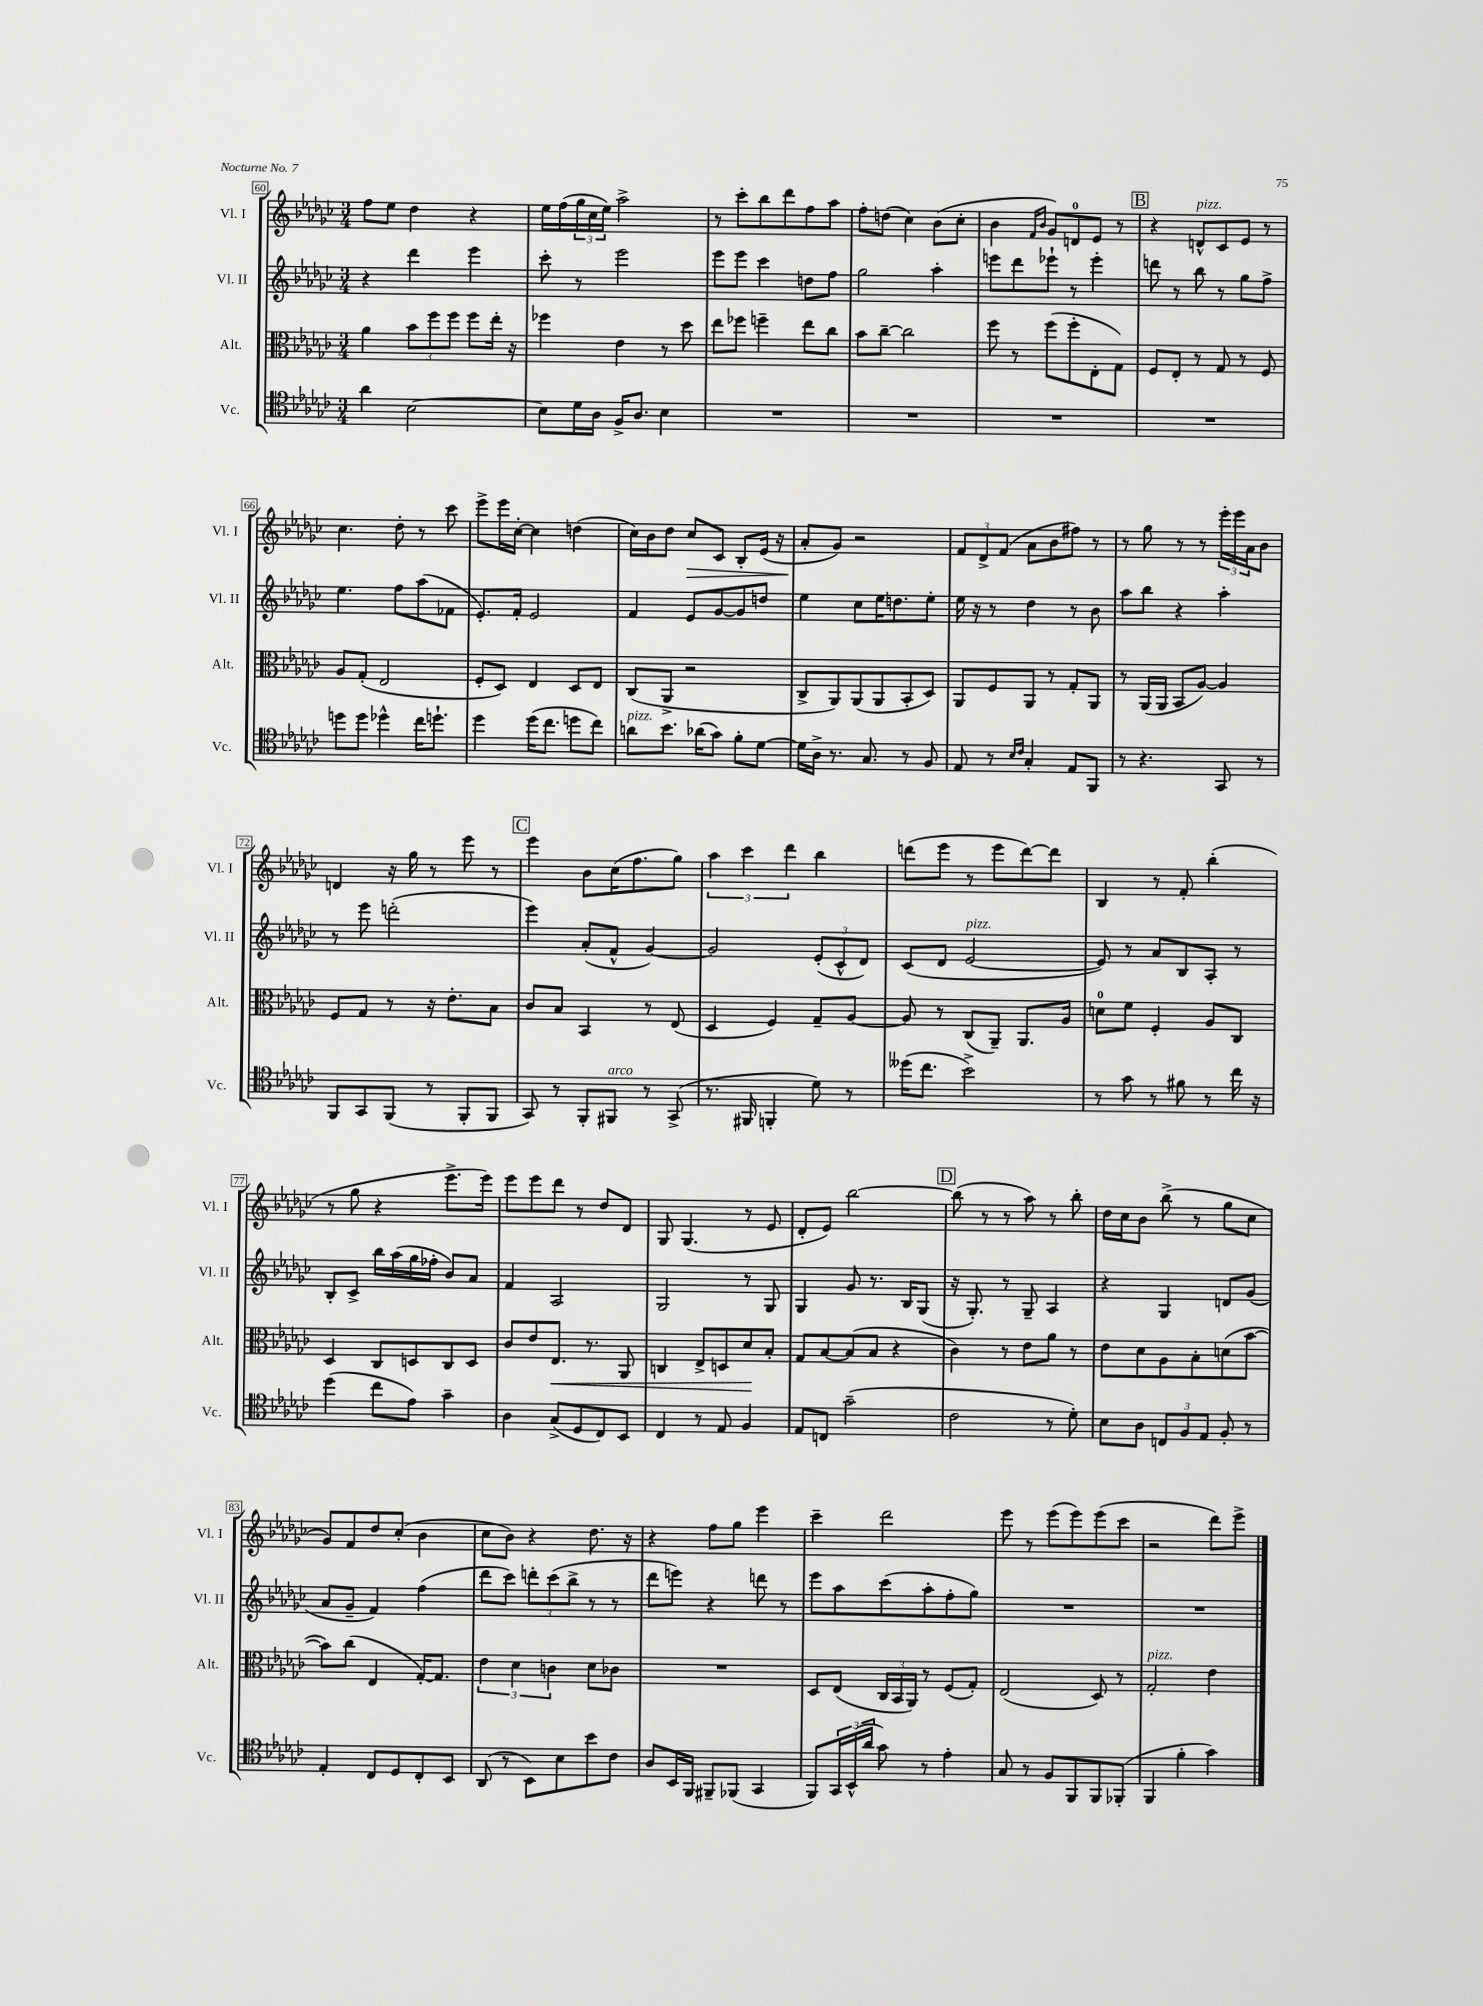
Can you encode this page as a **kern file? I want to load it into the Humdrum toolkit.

**kern	**kern	**dynam	**kern	**kern	**dynam
*part4	*part3	*part3	*part2	*part1	*part1
*staff4	*staff3	*staff3	*staff2	*staff1	*staff1
*I"Vc.	*I"Alt.	*	*I"Vl. II	*I"Vl. I	*
*I'Vc.	*I'Alt.	*	*I'Vl. II	*I'Vl. I	*
*clefC4	*clefC3	*	*clefG2	*clefG2	*
*k[b-e-a-d-g-c-]	*k[b-e-a-d-g-c-]	*	*k[b-e-a-d-g-c-]	*k[b-e-a-d-g-c-]	*
*M3/4	*M3/4	*	*M3/4	*M3/4	*
=60	=60	=60	=60	=60	=60
4a-\	4a-\	.	4r	8ff\L	.
.	.	.	.	8ee-\J	.
[2B-\	12b-\L	.	4ddd-\	4dd-\	.
.	12ff\	.	.	.	.
.	12ff\J	.	.	.	.
.	8ff\L	.	4eee-\	4r	.
.	16ee-'\Jk	.	.	.	.
.	16r	.	.	.	.
=61	=61	=61	=61	=61	=61
8B-\L]	4ff-X\	.	8ccc-'\	16ee-\LL	.
.	.	.	.	(16ff\	.
16d-\L	.	.	8r	24gg-\	.
.	.	.	.	24cc-\	.
16A-\JJ	.	.	.	.	.
.	.	.	.	24ee-\JJ)	.
16F^/KL	4e-\	.	2eee-\	2aa-^\	.
8.A-/J	.	.	.	.	.
4B-\	8r	.	.	.	.
.	8dd-\	.	.	.	.
=62	=62	=62	=62	=62	=62
2.r	8ee-\L	.	8eee-\L	8r	.
.	8ff-X\J	.	8eee-\J	8ccc-'\L	.
.	4ffn~\	.	4ccc-\	8bb-\	.
.	.	.	.	8ddd-\	.
.	8ee-\L	.	8ddn\L	8ff\	.
.	8cc-\J	.	8ff\J	8aa-\J	.
=63	=63	=63	=63	=63	=63
2.r	8b-\L	.	2gg-\	8ff'\L	.
.	[8cc-~\J	.	.	(8ddn\J	.
.	2cc-\]	.	.	4cc-\)	.
.	.	.	4aa-'\	(8b-\L	.
.	.	.	.	8cc-'\J	.
=64	=64	=64	=64	=64	=64
2.r	8ff\	.	8eeen\L	4b-\	.
.	8r	.	8ddd-\	.	.
.	.	.	.	16qqf/LL	.
.	.	.	.	16qqb-/JJ	.
.	(8ff\L	.	8eee-X`\J	8g-/L)	.
.	8ff'\	.	8r	8dn/	.
.	8E-'\	.	4eee-'\	8e-/J	.
.	8G-\J)	.	.	8r	.
!!LO:REH:place=s1:t=B
=65	=65	=65	=65	=65	=65
2.r	8F/L	.	8dddn\	4r	.
.	8E-'/J	.	8r	.	.
!	!	!	!	!LO:TX:a:i:t=pizz.	!
.	8r	.	8bb-\	8dn^^/L	.
.	8G-/	.	8r	8c-/	.
.	8r	.	8gg-\L	8e-/J	.
.	8F/	.	8ff^\J	8r	.
!!LO:LB:g=z
=66	=66	=66	=66	=66	=66
8ddn\L	8A-/L	.	4.ee-\	4.cc-\	.
8dd\J	(8G-'/J	.	.	.	.
4dd-X^^\	2E-/	.	.	.	.
.	.	.	8ff\L	8dd-'\	.
16cc-\KL	.	.	(8aa-\	8r	.
8.ddn`\J	.	.	.	.	.
.	.	.	8f-X\J	8ccc-\	.
=67	=67	=67	=67	=67	=67
4dd-\	8F'/L	.	8.e-'/L)	8eee-^\L	.
.	8D-/J)	.	.	16eee-\L	.
.	.	.	16f'/Jk	[16cc-'\JJ	.
(16dd-\KL	4E-/	.	2e-/	4cc-\]	.
8.cc-\J	.	.	.	.	.
8ddn\L	8D-/L	.	.	(4ddn\	.
8cc-\J)	8E-/J	.	.	.	.
=68	=68	=68	=68	=68	=68
!LO:TX:a:i:t=pizz.	!	!	!	!	!
8an\L	(8C-/L	.	4f/	16cc-\LL)	.
.	.	.	.	16b-\J	.
8.b-\J	8AA-^/J	.	.	8dd-\J	.
!	!	!	!	!	!LO:HP:b
.	2r	.	8e-/L	8cc-/L	>
(16a-X\KL	.	.	.	.	.
8g-\J)	.	.	[8g-/	8c-/J	.
8f'\L	.	.	8g-/]	8B-'/L	.
[8d-\J	.	.	8ddn/J	(16e-/Jk	.
.	.	.	.	16r	.
=69	=69	=69	=69	=69	=69
16d-\LL]	8C-^/L	.	4ee-\	8a-'/L	.
16A-^\JJ	.	.	.	.	.
8.r	8AA-/)	.	.	8g-/J)	]
.	(8AA-/	.	8cc-\L	2r	.
8.G-/	.	.	.	.	.
.	8AA-/	.	16ee-\K	.	.
.	.	.	8.ddn\	.	.
8r	8BB-'/	.	.	.	.
8F/	8D-/J)	.	8ee-'\J	.	.
=70	=70	=70	=70	=70	=70
8E-/	8AA-/L	.	16ee-\	12f/L	.
.	.	.	16r	.	.
.	.	.	.	12d-^/	.
8r	8F/	.	8r	.	.
.	.	.	.	(12f/J	.
16qqB-/LL	.	.	.	.	.
16qqc-/JJ	.	.	.	.	.
4G-'/	8AA-/J	.	4dd-\	8a-\L	.
.	8r	.	.	8b-\	.
8E-/L	8G-'/L	.	8r	8ff#X\J)	.
8FF/J	8AA-/J	.	8b-\	8r	.
=71	=71	=71	=71	=71	=71
8r	8r	.	8aa-\L	8r	.
4.r	(16AA-/LL	.	8bb-\J	8gg-\	.
.	16AA-/JJ	.	.	.	.
.	8BB-/L	.	4r	8r	.
.	[8A-/J)	.	.	8r	.
8GG-/	4A-/]	.	4aa-'\	24eee-'\LL	.
.	.	.	.	24eee-\	.
.	.	.	.	24a-\J	.
8r	.	.	.	8b-\J	.
!!LO:LB:g=z
=72	=72	=72	=72	=72	=72
8FF/L	8F/L	.	8r	4dn/	.
8GG-/	8G-/J	.	8eee-\	.	.
(8FF/J	8r	.	(2dddn'\	16r	.
.	.	.	.	16gg-\	.
8r	16r	.	.	8r	.
.	8.e-'\L	.	.	.	.
8FF'/L	.	.	.	8eee-\	.
8FF/J	8B-\J	.	.	8r	.
!!LO:REH:place=s1:t=C
=73	=73	=73	=73	=73	=73
8GG-/)	8c-/L	.	4eee-\)	4eee-\	.
8r	8B-/J	.	.	.	.
8FF'/L	4BB-/	.	(8a-'/L	8b-\L	.
!LO:TX:a:i:t=arco	!	!	!	!	!
8FF#X/J	.	.	8f^^/J	(16cc-\K	.
.	.	.	.	8.ff\	.
8r	8r	.	[4g-/)	.	.
(8GG-^/	(8E-/	.	.	8gg-\J)	.
=74	=74	=74	=74	=74	=74
8.r	4D-/	.	2g-/]	6aa-\	.
.	.	.	.	6ccc-\	.
16FF#X/	.	.	.	.	.
4FFn'/	4F/)	.	.	.	.
.	.	.	.	6ddd-\	.
8d-\)	8G-~/L	.	(12e-'/L	4bb-\	.
.	.	.	12c-^^/	.	.
8r	[8A-/J	.	.	.	.
.	.	.	12d-/J)	.	.
=75	=75	=75	=75	=75	=75
(16dd--X\KL	8A-/]	.	(8c-/L	(8dddn\L	.
8.cc-\J	.	.	.	.	.
.	8r	.	8d-/J	8eee-\J	.
!	!	!	!LO:TX:a:i:t=pizz.	!	!
2b-^\)	(8C-/L	.	[2e-/	8r	.
.	8AA-~/J)	.	.	8eee-\L	.
.	8.AA-/L	.	.	[8ddd\)	.
.	.	.	.	8ddd\J]	.
.	16A-/Jk	.	.	.	.
=76	=76	=76	=76	=76	=76
8r	8dn\L	.	8e-/])	4B-/	.
8g-\	8f\J	.	8r	.	.
8r	4F'/	.	8a-/L	8r	.
8f#X\	.	.	8B-/	8f'/	.
8r	8A-/L	.	8A-'/J	(4bb-'\	.
16cc-\	8C-/J	.	8r	.	.
16r	.	.	.	.	.
!!LO:LB:g=z
=77	=77	=77	=77	=77	=77
(4dd-\	4D-/	.	8B-'/L	8r	.
.	.	.	8c-^/J	8gg-\	.
8cc-\L	8C-/L	.	16bb-\LL	4r	.
.	.	.	(16aa-\	.	.
8e-\J)	8Dn/	.	16gg-\	.	.
.	.	.	16ff-X'\JJ	.	.
4g-~\	8C-/	.	8b-/L)	8.eee-^\L	.
.	8D/J	.	8a-/J	.	.
.	.	.	.	16eee-\Jk)	.
=78	=78	=78	=78	=78	=78
4A-\	8c-/L	.	4f/	8eee-\L	.
.	8e-/	.	.	8eee-\	.
!	!	!LO:HP:b	!	!	!
(8G-^/L	8.E-/J	<	2A-/	8ddd-\J	.
8D-/	.	.	.	8r	.
.	8.r	.	.	.	.
8C-/)	.	.	.	8dd-/L	.
8BB-/J	8AA-/	.	.	8d-/J	.
=79	=79	=79	=79	=79	=79
4C-/	4Cn/	.	2G-/	8G-/	.
.	.	.	.	(4.G-/	.
8r	8E-^/L	.	.	.	.
8E-/	8Dn/	.	.	.	.
4F/	8d-/	.	8r	8r	.
.	8B-'/J	[	8G-/	8e-/	.
=80	=80	=80	=80	=80	=80
8E-/L	8G-/L	.	4G-/	8d-'/L	.
8Cn/J	[8B-/	.	.	8e-/J)	.
(2g-~\	(8B-/]	.	8g-/	[2bb-\	.
.	8B-/J	.	8.r	.	.
.	4r	.	.	.	.
.	.	.	16B-/KL	.	.
.	.	.	(8G-/J	.	.
!!LO:REH:place=s1:t=D
=81	=81	=81	=81	=81	=81
2c-\	4c-\)	.	16r	(8bb-\]	.
.	.	.	8.G-'/)	.	.
.	.	.	.	8r	.
.	8r	.	8r	8r	.
.	8e-\L	.	8G-~/	8aa-\)	.
8r	8a-\J	.	4A-/	8r	.
8d-'\)	8r	.	.	8bb-'\	.
=82	=82	=82	=82	=82	=82
8B-\L	8e-\L	.	4r	16dd-\LL	.
.	.	.	.	16cc-\J	.
8A-\J	8d-\	.	.	8b-\J	.
12Cn/L	8A-\	.	4G-/	(8bb-^\	.
12F/	.	.	.	.	.
.	8B-'\	.	.	8r	.
12E-/J	.	.	.	.	.
8F'/	(8dn\	.	8dn/L	8gg-\L	.
8r	[8b-\J	.	(8g-/J	8cc-\J	.
!!LO:LB:g=z
=83	=83	=83	=83	=83	=83
4E-'/	8b-\L])	.	8a-/L	8g-/L)	.
.	(8cc-\J	.	8g-~/J	8f/	.
8C-/L	4E-/	.	4f/)	8dd-/	.
8D-/	.	.	.	(8cc-'/J	.
8C-'/	[16G-'/KL)	.	(4ff\	4b-\	.
.	8.G-/J]	.	.	.	.
8BB-/J	.	.	.	.	.
=84	=84	=84	=84	=84	=84
(8AA-/	6e-\	.	8ddd-\L	8cc-\L	.
8r	.	.	8ccc-\J)	8b-\J)	.
.	6d-\	.	.	.	.
8BB-\L)	.	.	12dddn'\L	4r	.
.	6cn\	.	(12ccc-\	.	.
8B-\	.	.	.	.	.
.	.	.	12bb-^\J	.	.
8b-\	8d-\L	.	8r	8.dd-\	.
8c-\J	8c-X\J	.	8r	.	.
.	.	.	.	16r	.
=85	=85	=85	=85	=85	=85
8A-/L	2.r	.	8ddd-\L	4r	.
16BB-/L	.	.	8eeen\J)	.	.
16FF/JJ	.	.	.	.	.
8FF#X~/L	.	.	4r	8ff\L	.
(8FF-X/J	.	.	.	8gg-\J	.
4GG-/	.	.	8dddn\	4eee-\	.
.	.	.	8r	.	.
=86	=86	=86	=86	=86	=86
8FF/L)	8D-/L	.	8eee-\L	4ccc-~\	.
24GG-/L	(8E-/J	.	8aa-\	.	.
(24BB-^^/	.	.	.	.	.
24a-/JJ	.	.	.	.	.
8g-\)	24C-/LL	.	(8ccc-\	2ddd-\	.
.	24BB-/	.	.	.	.
.	24AA-/JJ)	.	.	.	.
8r	8r	.	8aa-'\	.	.
4e-'\	(8F/L	.	8ff'\	.	.
.	8G-'/J)	.	8gg-\J)	.	.
=87	=87	=87	=87	=87	=87
8G-/	(2E-/	.	2.r	8eee-\	.
8r	.	.	.	8r	.
8F/L	.	.	.	(8eee-\L	.
8FF/	.	.	.	8eee-\)	.
8FF/	8D-/)	.	.	(8eee-\	.
(8FF-X'/J	8r	.	.	8ccc-\J	.
=88	=88	=88	=88	=88	=88
!	!LO:TX:a:i:t=pizz.	!	!	!	!
4FF/	2G-'/	.	2.r	2r	.
4f'\	.	.	.	.	.
4g-\)	4e-\	.	.	8ddd-\L)	.
.	.	.	.	8eee-^\J	.
==	==	==	==	==	==
*-	*-	*-	*-	*-	*-
